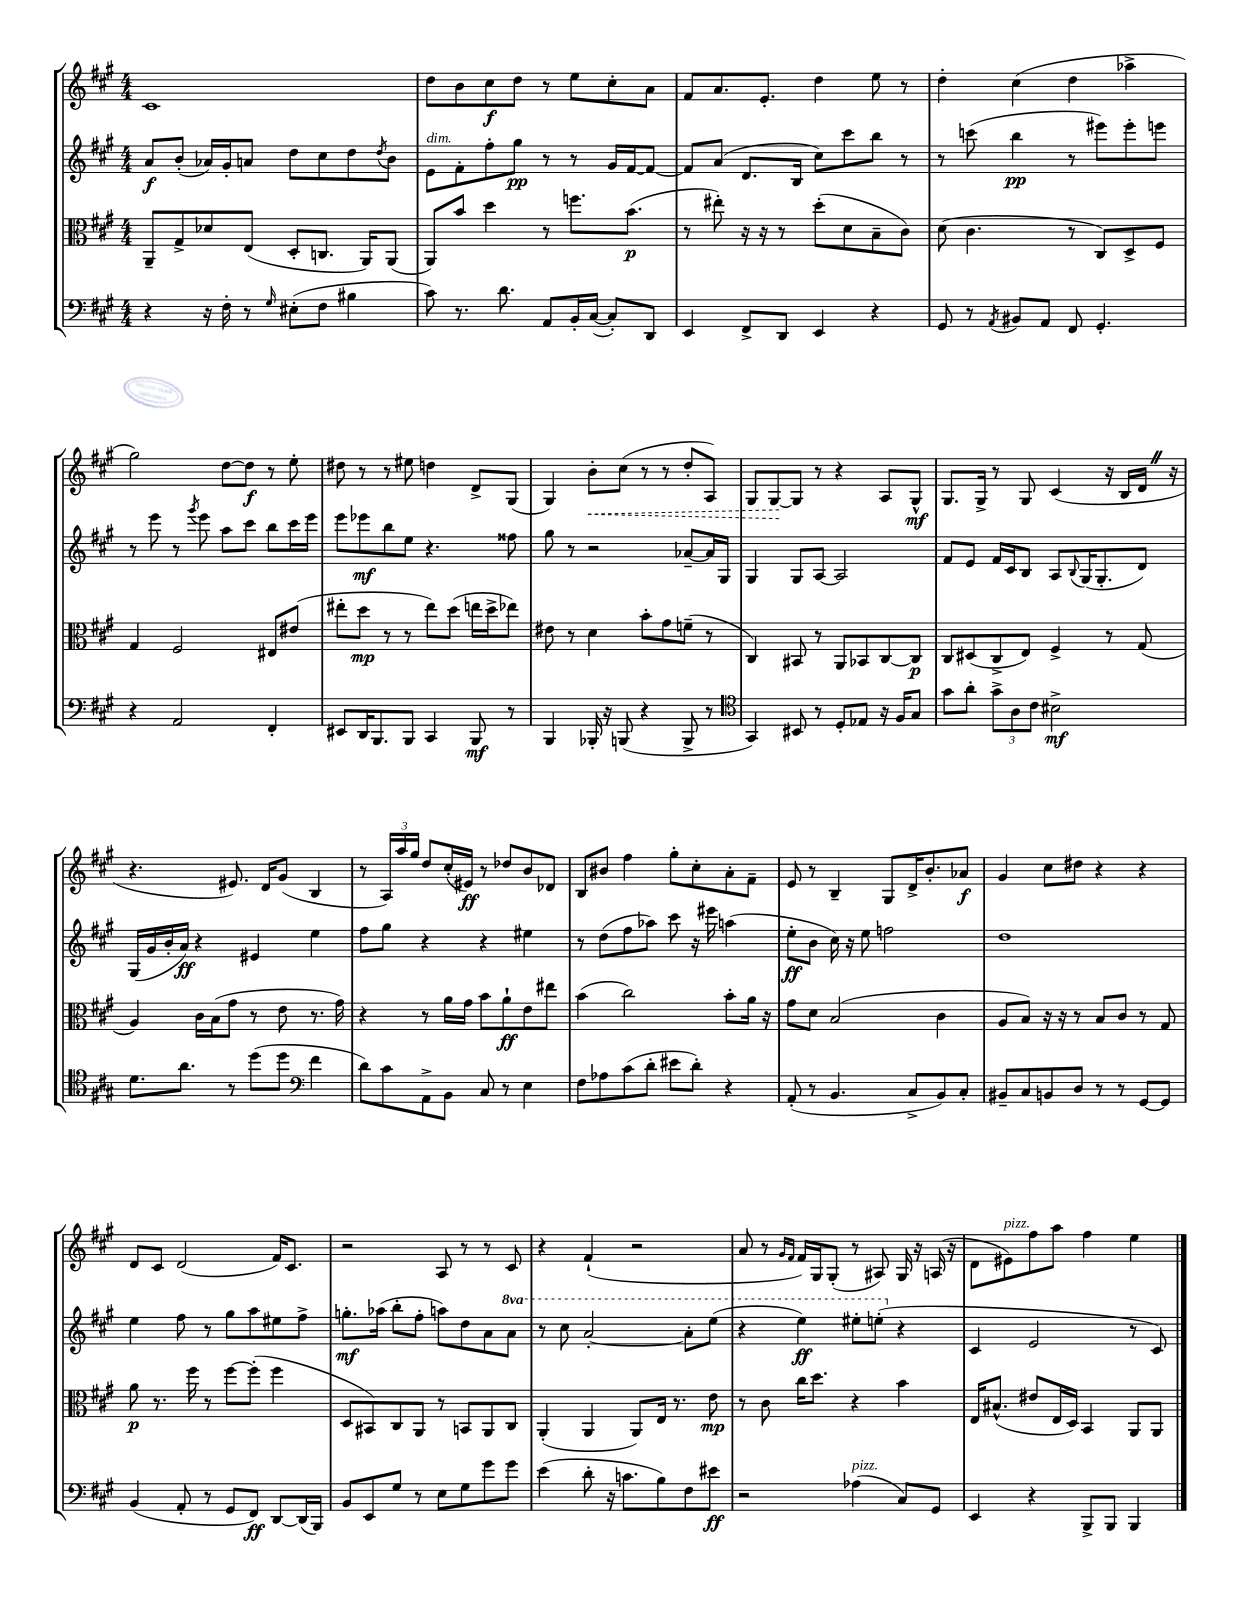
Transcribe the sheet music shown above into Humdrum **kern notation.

**kern	**dynam	**kern	**dynam	**kern	**dynam	**kern	**dynam
*part4	*part4	*part3	*part3	*part2	*part2	*part1	*part1
*staff4	*staff4	*staff3	*staff3	*staff2	*staff2	*staff1	*staff1
*clefF4	*	*clefC3	*	*clefG2	*	*clefG2	*
*k[f#c#g#]	*	*k[f#c#g#]	*	*k[f#c#g#]	*	*k[f#c#g#]	*
*M4/4	*	*M4/4	*	*M4/4	*	*M4/4	*
=6	=6	=6	=6	=6	=6	=6	=6
4r	.	8AA~/L	.	8a/L	f	1c#	.
.	.	8G#^/	.	(8b'/J	.	.	.
16r	.	8d-X/	.	16a-X/LL)	.	.	.
16F#'\	.	.	.	16g#'/J	.	.	.
8r	.	(8E/J	.	8an/J	.	.	.
16qqG#/	.	.	.	.	.	.	.
(8E#X'\L	.	8D'/L	.	8dd\L	.	.	.
8F#\J	.	8.Cn/J	.	8cc#\	.	.	.
4B#X\	.	.	.	8dd\	.	.	.
.	.	16AA/KL)	.	.	.	.	.
.	.	.	.	8qdd/	.	.	.
.	.	(8AA/J	.	8b\J	.	.	.
=7	=7	=7	=7	=7	=7	=7	=7
!	!	!	!	!LO:TX:a:i:t=dim.	!	!	!
8c#\)	.	8AA/L)	.	8e\L	.	8dd\L	.
8.r	.	8b/J	.	8f#'\	.	8b\	.
.	.	4dd\	.	8ff#'\	.	8cc#\	f
8.d\	.	.	.	.	.	.	.
.	.	.	.	8gg#\J	pp	8dd\J	.
8AA/L	.	8r	.	8r	.	8r	.
16BB'/L	.	8.ffn\L	.	8r	.	8ee\L	.
([16C#/JJ	.	.	.	.	.	.	.
8C#'/L])	.	.	.	16g#/LL	.	8cc#'\	.
.	.	(8.b\J	p	[16f#/J	.	.	.
8DD/J	.	.	.	8f#/J_	.	8a\J	.
=8	=8	=8	=8	=8	=8	=8	=8
4EE/	.	8r	.	8f#/L]	.	8f#/L	.
.	.	8ee#X'\)	.	(8a/J	.	8.a/	.
8FF#^/L	.	16r	.	8.d/L	.	.	.
.	.	16r	.	.	.	8.e'/J	.
8DD/J	.	8r	.	.	.	.	.
.	.	.	.	16B/Jk	.	.	.
4EE/	.	(8dd'\L	.	8cc#\L)	.	4dd\	.
.	.	8d\	.	8ccc#\	.	.	.
4r	.	8B~\	.	8bb\J	.	8ee\	.
.	.	8c#\J)	.	8r	.	8r	.
=9	=9	=9	=9	=9	=9	=9	=9
8GG#/	.	(8d\	.	8r	.	4dd'\	.
8r	.	4.c#\	.	(8cccn\	.	.	.
8qAA/	.	.	.	.	.	.	.
8BB#X/L	.	.	.	4bb\	pp	(4cc#\	.
8AA/J	.	.	.	.	.	.	.
8FF#/	.	8r	.	8r	.	4dd\	.
4.GG#'/	.	8C#/L)	.	8eee#X\L)	.	.	.
.	.	8D^/	.	8eee#'\	.	4aa-X^\	.
.	.	8F#/J	.	8eeen\J	.	.	.
!!LO:LB:g=z
=10	=10	=10	=10	=10	=10	=10	=10
4r	.	4G#/	.	8r	.	2gg#\)	.
.	.	.	.	8eee\	.	.	.
2AA/	.	2F#/	.	8r	.	.	.
.	.	.	.	8qggg#/	.	.	.
.	.	.	.	8eee\	.	.	.
.	.	.	.	8aa\L	.	[8dd\L	.
.	.	.	.	8ccc#\J	.	8dd\J]	f
4FF#'/	.	8E#X/L	.	8bb\L	.	8r	.
.	.	(8e#X/J	.	16ccc#\L	.	8ee'\	.
.	.	.	.	16eee\JJ	.	.	.
=11	=11	=11	=11	=11	=11	=11	=11
8EE#X/L	.	8ee#X'\L	.	8eee\L	.	8dd#X\	.
16DD/K	.	8dd\J	mp	8eee-X\	mf	8r	.
8.BBB/	.	.	.	.	.	.	.
.	.	8r	.	8bb\	.	8r	.
8BBB/J	.	8r	.	8ee\J	.	8ee#X\	.
4CC#/	.	8ee#\L)	.	4.r	.	4ddn\	.
.	.	(8dd\J	.	.	.	.	.
8BBB/	mf	16een\LL	.	.	.	8d^/L	.
.	.	16dd^\J	.	.	.	.	.
8r	.	8ee-X\J)	.	8ff##X\	.	(8G#/J	.
=12	=12	=12	=12	=12	=12	=12	=12
4BBB/	.	8e#X\	.	8gg#\	.	4G#/)	.
.	.	8r	.	8r	.	.	.
!	!	!	!	!	!	!	!LO:HP:b
16BBB-X'/	.	4d\	.	2r	.	8b'\L	<
16r	.	.	.	.	.	.	.
(8BBBn/	.	.	.	.	.	(8cc#\J	.
4r	.	8b'\L	.	.	.	8r	.
.	.	8g#\	.	.	.	8r	.
8BBB^/	.	(8fn~\J	.	[8a-X~/L	.	8dd'/L	.
8r	.	8r	.	16a-/L]	.	8A/J)	.
.	.	.	.	16G#/JJ	.	.	.
=13	=13	=13	=13	=13	=13	=13	=13
*clefC4	*	*	*	*	*	*	*
4GG#/)	.	4C#/)	.	4G#/	.	8G#/L	.
.	.	.	.	.	.	[8G#/	.
8BB#X/	.	8BB#X/	.	8G#/L	.	8G#/J]	[
8r	.	8r	.	[8A/J	.	8r	.
8D'/L	.	8AA/L	.	2A/]	.	4r	.
8E-X/J	.	8BB-X/	.	.	.	.	.
16r	.	[8C#/	.	.	.	8A/L	.
16F#/KL	.	.	.	.	.	.	.
8G#/J	.	8C#/J]	p	.	.	8G#^^/J	mf
=14	=14	=14	=14	=14	=14	=14	=14
8g#\L	.	8C#/L	.	8f#/L	.	8.G#/L	.
8a'\J	.	(8D#X/	.	8e/J	.	.	.
.	.	.	.	.	.	16G#^/Jk	.
12g#^\L	.	8C#^/	.	16f#/LL	.	8r	.
.	.	.	.	16c#/J	.	.	.
12A\	.	.	.	.	.	.	.
.	.	8E/J)	.	8B/J	.	8G#/	.
12c#\J	.	.	.	.	.	.	.
2B#X^\	mf	4F#^/	.	8A/L	.	(4c#/	.
.	.	.	.	8qqB/	.	.	.
.	.	.	.	(16G#/K	.	.	.
.	.	.	.	8.G#'/	.	.	.
.	.	8r	.	.	.	16r	.
.	.	.	.	.	.	16B/LL	.
.	.	(8G#/	.	8d/J)	.	16dZ/JJ	.
.	.	.	.	.	.	16r	.
!!LO:LB:g=z
=15	=15	=15	=15	=15	=15	=15	=15
8.d\L	.	4A/)	.	(16G#/LL	.	4.r	.
.	.	.	.	16g#/	.	.	.
.	.	.	.	16b'/	.	.	.
8.a\J	.	.	.	16a/JJ)	ff	.	.
.	.	16c#\LL	.	4r	.	.	.
.	.	(16B\J	.	.	.	.	.
8r	.	8g#\J	.	.	.	8.e#X/)	.
(8dd\L	.	8r	.	4e#X/	.	.	.
.	.	.	.	.	.	16d/KL	.
8dd\J	.	8e\	.	.	.	(8g#/J	.
*clefF4	*	*	*	*	*	*	*
4f#\	.	8.r	.	4ee\	.	4B/	.
.	.	16g#\)	.	.	.	.	.
=16	=16	=16	=16	=16	=16	=16	=16
8d\L)	.	4r	.	8ff#\L	.	8r	.
8c#\	.	.	.	8gg#\J	.	24A/LL)	.
.	.	.	.	.	.	24aa/	.
.	.	.	.	.	.	24gg#/JJ	.
8AA^\	.	8r	.	4r	.	8dd/L	.
8BB\J	.	16a\LL	.	.	.	(16cc#'/L	.
.	.	16g#\JJ	.	.	.	16e#X/JJ)	ff
8C#/	.	8b\L	.	4r	.	8r	.
8r	.	8a`\	ff	.	.	8dd-X/L	.
4E\	.	8e\	.	4ee#X\	.	8b/	.
.	.	8ee#X\J	.	.	.	8d-X/J	.
=17	=17	=17	=17	=17	=17	=17	=17
8F#\L	.	(4b\	.	8r	.	8B/L	.
8A-X\	.	.	.	(8dd\L	.	8b#X/J	.
(8c#\	.	2cc#\)	.	8ff#\	.	4ff#\	.
8d'\J	.	.	.	8aa-X\J)	.	.	.
8e#X\L	.	.	.	8ccc#\	.	8gg#'\L	.
8d'\J)	.	.	.	16r	.	8cc#'\	.
.	.	.	.	16eee#X\	.	.	.
4r	.	8b'\L	.	(4aan\	.	8a'\	.
.	.	16a\Jk	.	.	.	8f#~\J	.
.	.	16r	.	.	.	.	.
=18	=18	=18	=18	=18	=18	=18	=18
(8AA'/	.	8g#\L	.	8ee'\L	ff	8e/	.
8r	.	8d\J	.	8b\J	.	8r	.
4.BB/	.	(2B/	.	16cc#\)	.	4B~/	.
.	.	.	.	16r	.	.	.
.	.	.	.	8ee\	.	.	.
.	.	.	.	2ffn\	.	8G#/L	.
8C#^/L	.	.	.	.	.	16d^/K	.
.	.	.	.	.	.	8.b'/	.
8BB/)	.	4c#\	.	.	.	.	.
8C#'/J	.	.	.	.	.	8a-X/J	f
=19	=19	=19	=19	=19	=19	=19	=19
8BB#X~/L	.	8A/L	.	1dd	.	4g#/	.
8C#/	.	8B/J)	.	.	.	.	.
8BBn/	.	16r	.	.	.	8cc#\L	.
.	.	16r	.	.	.	.	.
8D/J	.	8r	.	.	.	8dd#X\J	.
8r	.	8B/L	.	.	.	4r	.
8r	.	8c#/J	.	.	.	.	.
[8GG#/L	.	8r	.	.	.	4r	.
8GG#/J]	.	8G#/	.	.	.	.	.
!!LO:LB:g=z
=20	=20	=20	=20	=20	=20	=20	=20
(4BB/	.	8a\	p	4ee\	.	8d/L	.
.	.	8.r	.	.	.	8c#/J	.
8AA'/	.	.	.	8ff#\	.	(2d/	.
.	.	16ff#\	.	.	.	.	.
8r	.	8r	.	8r	.	.	.
8GG#/L	.	[8ff#\L	.	8gg#\L	.	.	.
8FF#/J)	ff	(8ff#'\J]	.	8aa\	.	.	.
[8DD/L	.	4ff#\	.	8ee#X\	.	16f#/KL)	.
.	.	.	.	.	.	8.c#/J	.
(16DD/L]	.	.	.	8ff#^\J	.	.	.
16BBB/JJ)	.	.	.	.	.	.	.
=21	=21	=21	=21	=21	=21	=21	=21
8BB/L	.	8D/L	.	8.ggn'\L	mf	2r	.
8EE/	.	8BB#X/)	.	.	.	.	.
.	.	.	.	(16aa-X\Jk	.	.	.
8G#/J	.	8C#/	.	8bb'\L	.	.	.
8r	.	8AA/J	.	8ff#'\J	.	.	.
8E\L	.	8r	.	8aan\L)	.	8A/	.
8G#\	.	8BBn/L	.	8dd\	.	8r	.
8g#\	.	8AA/	.	8a\	.	8r	.
*	*	*	*	*8va	*	*	*
8g#\J	.	8C#/J	.	8aa\J	.	8c#/	.
=22	=22	=22	=22	=22	=22	=22	=22
(4e\	.	(4AA'/	.	8r	.	4r	.
.	.	.	.	8ccc#\	.	.	.
8d'\	.	4AA/	.	[2aa'/	.	(4f#`/	.
16r	.	.	.	.	.	.	.
8.cn\L	.	.	.	.	.	.	.
.	.	8AA/L)	.	.	.	2r	.
8B\)	.	16E/Jk	.	.	.	.	.
.	.	8.r	.	.	.	.	.
8F#\	.	.	.	8aa'\L]	.	.	.
8e#X\J	ff	8e\	mp	(8eee\J	.	.	.
=23	=23	=23	=23	=23	=23	=23	=23
2r	.	8r	.	4r	.	8a/	.
.	.	8c#\	.	.	.	8r	.
.	.	.	.	.	.	16qqg#/LL	.
.	.	.	.	.	.	16qqf#/JJ	.
.	.	16cc#\KL	.	4eee\)	ff	16f#/LL)	.
.	.	8.dd\J	.	.	.	16G#/J	.
.	.	.	.	.	.	(8G#'/J	.
!LO:TX:a:i:t=pizz.	!	!	!	!	!	!	!
(4A-X\	.	4r	.	8eee#X'\L	.	8r	.
.	.	.	.	(8eeen'\J	.	8A#X/)	.
*	*	*	*	*X8va	*	*	*
8C#/L)	.	4b\	.	4r	.	16G#/	.
.	.	.	.	.	.	16r	.
8GG#/J	.	.	.	.	.	(16An/	.
.	.	.	.	.	.	16r	.
=24	=24	=24	=24	=24	=24	=24	=24
4EE/	.	16E/KL	.	4c#/	.	8d\L	.
.	.	(8.B#X^^/J	.	.	.	.	.
!	!	!	!	!	!	!LO:TX:a:i:t=pizz.	!
.	.	.	.	.	.	8e#X\)	.
4r	.	8e#X/L	.	2e/	.	8ff#\	.
.	.	16E/L	.	.	.	8aa\J	.
.	.	16D/JJ)	.	.	.	.	.
8BBB^/L	.	4BB/	.	.	.	4ff#\	.
8BBB/J	.	.	.	.	.	.	.
4BBB/	.	8AA/L	.	8r	.	4ee\	.
.	.	8AA/J	.	8c#/)	.	.	.
==	==	==	==	==	==	==	==
*-	*-	*-	*-	*-	*-	*-	*-
